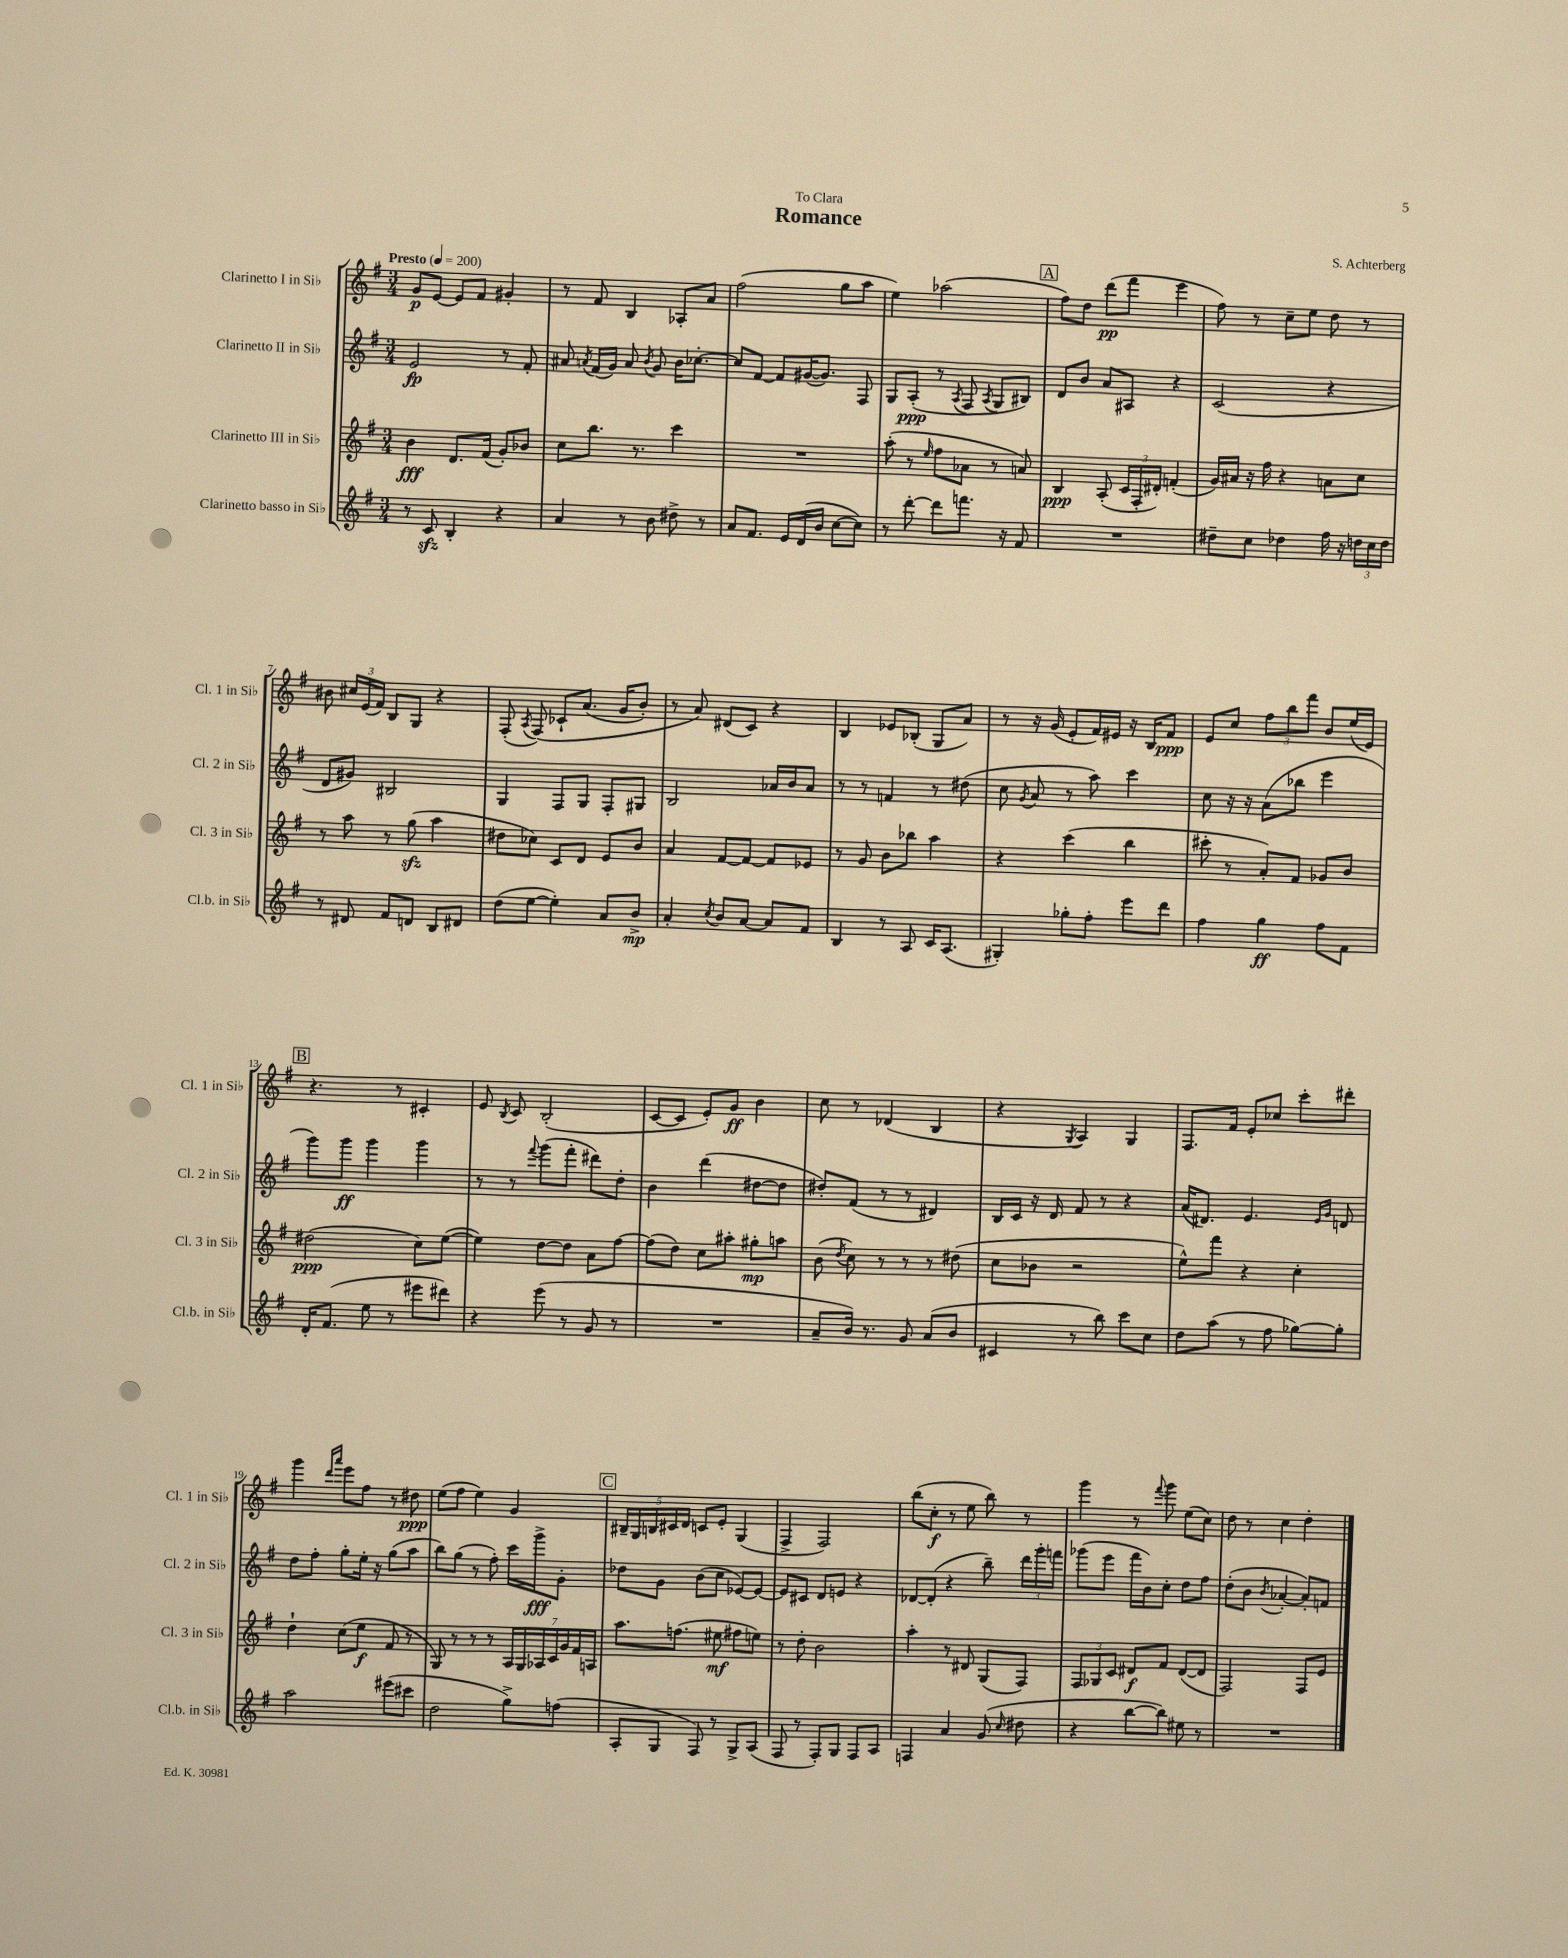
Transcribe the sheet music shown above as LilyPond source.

\header { title = "Romance" composer = "S. Achterberg" dedication = "To Clara" }
<<
\new StaffGroup <<
\new Staff = "s0" \with { instrumentName = "Clarinetto I in Sib" shortInstrumentName = "Cl. 1 in Sib" } {
    \clef treble \key g \major \numericTimeSignature \time 3/4 \tempo "Presto" 4 = 200
    \autoBeamOff g'8[\p e'8]~ e'8[ fis'8] gis'4-. |
    r8 fis'8 b4 aes8[-. a'8] |
    fis''2( g''8[ a''8] |
    e''4) aes''2( |
    \mark \markup { \box "A" } fis''8[) d''8] d'''8[\pp( fis'''8] e'''4 |
    fis''8) r8 c''8[-- e''8] d''8 r8 |
    bis'8 \tuplet 3/2 { cis''16[ e'16( fis'16]) } b8[ g8] r4 |
    fis8-.( \acciaccatura { a8 } fis8)\( ces'8[-! a'8.]( g'16[ b'8]-.) |
    r8 a'8\) dis'8[( c'8]) r4 |
    b4 ees'8[ bes8]-.( g8[ a'8]) |
    r8 r16 g'16( e'8[-. fis'16) eis'16] r16 b16[ fis'8]\ppp |
    e'8[ c''8] \tuplet 3/2 { fis''8[ b''8 fis'''8] } b'8[ e''16( e'16]) |
    \mark \markup { \box "B" } r4. r8 cis'4-. |
    e'8 \acciaccatura { b8 } c'8 b2-.( |
    c'8[~ c'8] e'8[-.) g'8]\ff b'4 |
    c''8 r8 des'4( b4 |
    r4 \acciaccatura { g8 } a4) g4 |
    fis8.[ fis'16] e'8[-. ces''8] c'''8[-. dis'''8]-. |
    g'''4 \grace { d'''16[ a'''16] } e'''8[ fis''8] r8 dis''8\ppp |
    e''8[( fis''8] e''4) g'4 |
    \mark \markup { \box "C" } \tuplet 5/4 { bis16[-- g16 b16 cis'16 d'16] } c'8[ e'8]-. g4( |
    fis4-> fis2) |
    b''8[( c''8]-.\f r8 e''8 b''8) r8 |
    g'''4 r8 \appoggiatura { fis'''8 } g'''8 e''8[( c''8]) |
    d''8 r8 c''4 d''4-. \bar "|." |
}
\new Staff = "s1" \with { instrumentName = "Clarinetto II in Sib" shortInstrumentName = "Cl. 2 in Sib" } {
    \clef treble \key g \major \numericTimeSignature \time 3/4
    \autoBeamOff e'2\fp r8 fis'8-. |
    ais'8 \acciaccatura { a'8 } fis'16[( g'16]) a'8 \acciaccatura { b'8 } g'8 b'16[ ces''8.]~-. |
    ces''8[ fis'8]~ fis'8[ gis'16~( gis'8.]) fis8 |
    g8[ a8]-.\ppp( r8 \acciaccatura { a8 } fis8 \acciaccatura { a8 } g8[ bis8]) |
    \mark \markup { \box "A" } d'8[ b'8] a'8[ ais8] r4 |
    c'2( r4 |
    d'8[ gis'8]) bis2 |
    g4 fis8[ g8] fis8[-. gis8] |
    b2 aes'16[ b'16 aes'8] |
    r8 r8 f'4 r8 dis''8( |
    c''8 \acciaccatura { g'8 } a'8 r8 a''8) c'''4 |
    c''8 r16 r16 a'8[( bes''8] e'''4 |
    \mark \markup { \box "B" } g'''8[) g'''8]\ff g'''4 g'''4 |
    r8 r8 \appoggiatura { fis'''8 } g'''8[( fis'''8]-. dis'''8[) d''8]-. |
    b'4 d'''4( dis''8[~ dis''8] |
    dis''8[-.) fis'8]( r8 r8 dis'4) |
    b16[ c'16] r16 d'16 fis'8 r8 r4 |
    a'16[( dis'8.]) e'4. \grace { e'16[ g'16] } d'8 |
    d''8[ fis''8]-. g''8[-. e''16]-. r16 g''8[( a''8] |
    b''8[) g''8]( r8 fis''8-.) c'''16[ g'''16->\fff g'8]-. |
    \mark \markup { \box "C" } des''8[ g'8] b'8[( c''8] ees'8[~) ees'8]~ |
    ees'8[ cis'8] d'8[ e'8] r4 |
    des'8[~ des'8]-.( r4 b''8--) \tuplet 3/2 { d'''16[ g'''16-. f'''16] } |
    ges'''8[( e'''8] fis'''16[ b'16) c''8]-. d''8[ fis''8] |
    d''8[-.( b'8] \acciaccatura { b'8 } aes'4~-. aes'8[-.) f'8] \bar "|." |
}
\new Staff = "s2" \with { instrumentName = "Clarinetto III in Sib" shortInstrumentName = "Cl. 3 in Sib" } {
    \clef treble \key g \major \numericTimeSignature \time 3/4
    \autoBeamOff b'4\fff d'8.[ fis'16]( g'8[-.) bes'8] |
    c''8[ b''8.] r8. c'''4 |
    R2. |
    a''8-.( r8 \grace { e''16 } fis''8[ aes'8] r8 a'8) |
    \mark \markup { \box "A" } b4\ppp a8-.( \tuplet 3/2 { c'16[ fis16-. dis'16]-.) } f'4-.( |
    g'16[) ais'16] r16 fis''16 r4 a'8[ c''8] |
    r8 a''8 r8 g''8\sfz( a''4 |
    dis''8[ ces''8]) c'8[ d'8] e'8[ b'8] |
    a'4 fis'8[~ fis'8]~ fis'8[ ees'8] |
    r8 g'8 b'8[ bes''8] a''4 |
    r4 c'''4( b''4 |
    cis'''8-. r8 a'8[-.) fis'8] ges'8[ b'8] |
    \mark \markup { \box "B" } dis''2\ppp( c''8[) e''8]~( |
    e''4) d''8[~ d''8] a'8[ fis''8]~ |
    fis''8[( d''8]) c''8[ ais''8]-. gis''8[-.\mp a''8] |
    b'8( \acciaccatura { d''8 } c''8) r8 r8 r8 dis''8( |
    c''8[ bes'8] r2 |
    e''8[-^) fis'''8] r4 c''4-. |
    d''4-! c''8[( e''8]\f fis'8 r8 |
    g8) r8 r8 r8 \tuplet 7/4 { a16[ g16 aes16 c'16 g'16 fis'16 a16] } |
    \mark \markup { \box "C" } a''8.[ f''8.]( eis''8\mf fis''8[ e''8]) |
    r8 d''8-. b'2 |
    a''4-. r8 dis'8 g8[( fis8]) |
    \tuplet 3/2 { fis8[ ges8 c'8] } dis'8[\f fis'8] dis'8[~( dis'8] |
    fis2) fis8[ e'8] \bar "|." |
}
\new Staff = "s3" \with { instrumentName = "Clarinetto basso in Sib" shortInstrumentName = "Cl.b. in Sib" } {
    \clef treble \key g \major \numericTimeSignature \time 3/4
    \autoBeamOff r8 c'8\sfz b4-. r4 |
    a'4 r8 b'8 dis''8-> r8 |
    a'8[ fis'8.] e'16[ d'16( b'16] c''8[~ c''8]) |
    r8 d'''8~-. d'''8[ f'''8.] r16 fis'8 |
    \mark \markup { \box "A" } R2. |
    dis''8[-- c''8] des''4 fis''16 r16 \tuplet 3/2 { d''16[ c''16 d''16] } |
    r8 dis'8 fis'8[ d'8] b8[ dis'8] |
    d''8[( e''8]~ e''4-.) a'8[ b'8]->\mp |
    a'4-. \acciaccatura { c''8 } b'8[ a'8]~ a'8[ fis'8] |
    b4 r8 a8 c'16[ a8.]( |
    gis4-.) ges''8[-. fis''8]-. e'''8[ d'''8] |
    fis''4 g''4\ff fis''8[ fis'8] |
    \mark \markup { \box "B" } d'16[-. fis'8.]( e''8 r8 eis'''8[ dis'''8]) |
    r4 e'''8( r8 g'8 r8 |
    R2. |
    a'8[-- b'16]) r8. g'8 a'8[( b'8] |
    cis'4 r8 b''8) c'''8[ c''8] |
    d''8[ a''8]( r8 fis''8 ges''8[~) ges''8]-. |
    a''2 eis'''8[( cis'''8] |
    d''2 g''8[->) f''8]( |
    \mark \markup { \box "C" } a8[-. g8] fis8) r8 g8[-> a8]( |
    fis8 r8 fis8[-.) g8] fis8[ a8] |
    f4 a'4 g'8( \grace { c''16 } dis''8 |
    r4 b''8[~ b''8]) eis''8 r8 |
    R2. \bar "|." |
}
>>
>>
